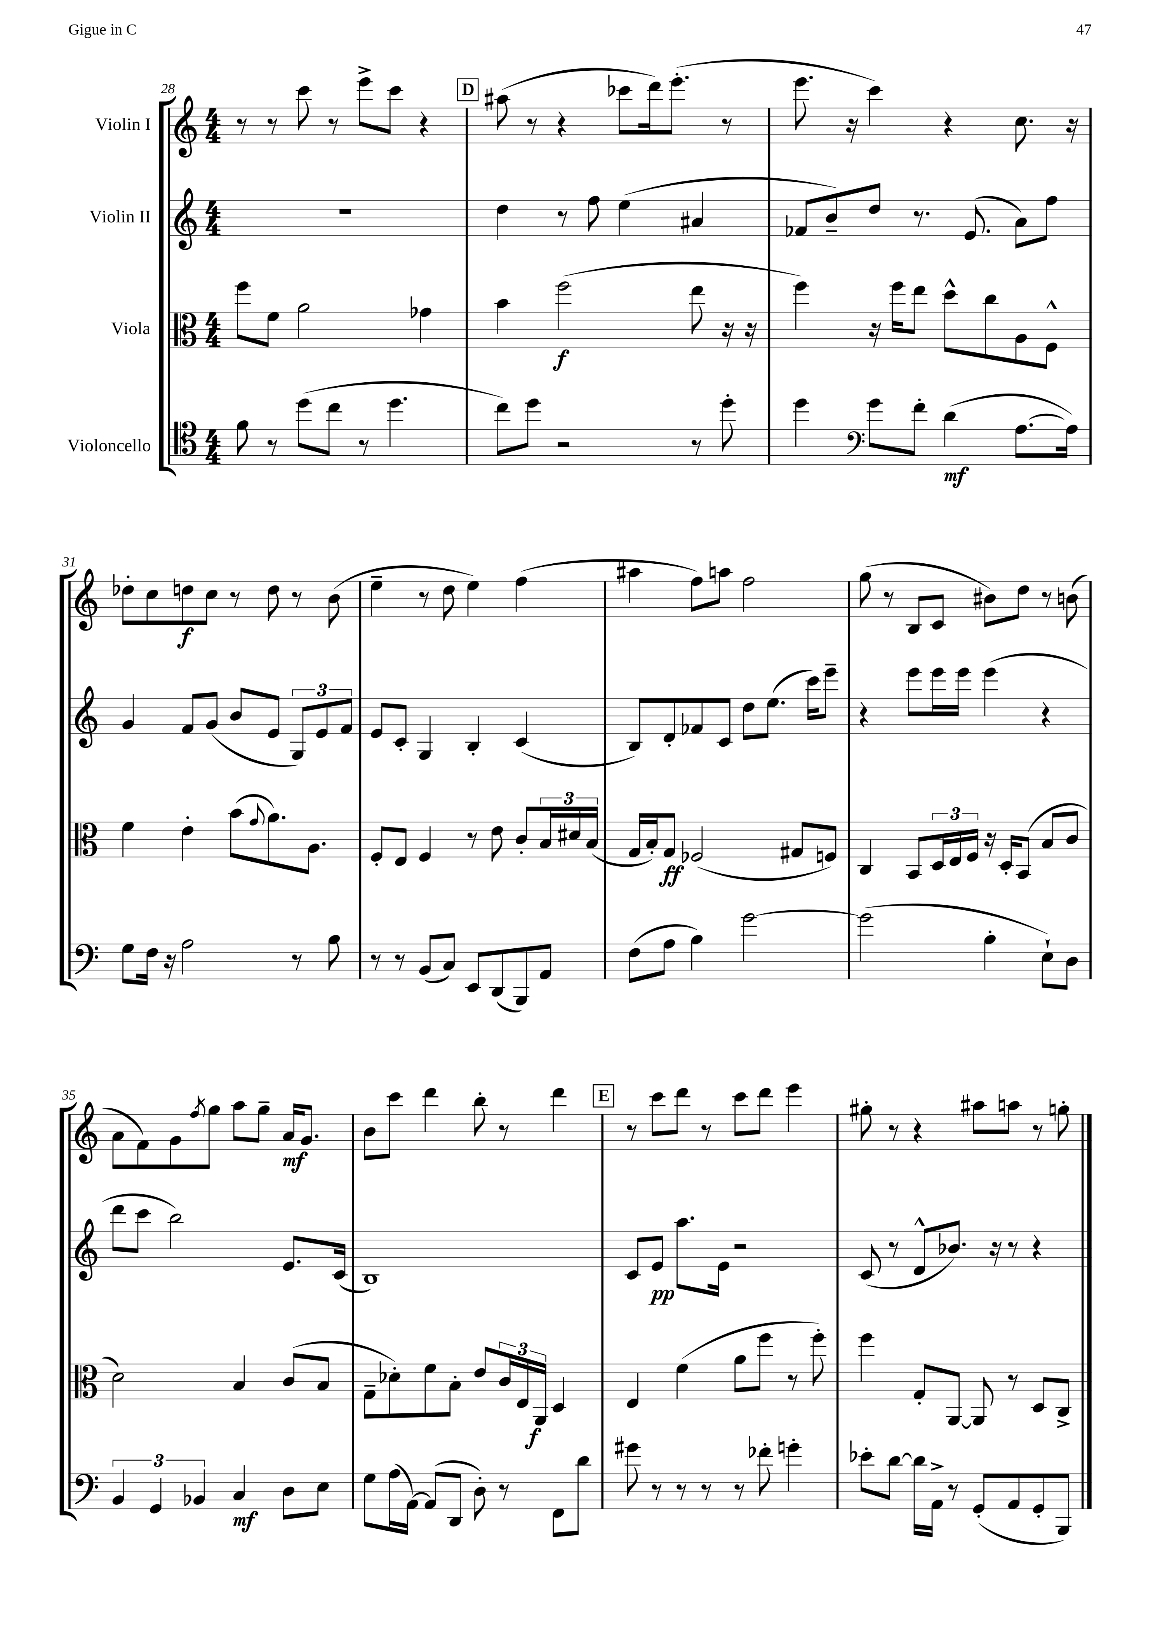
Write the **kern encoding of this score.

**kern	**dynam	**kern	**dynam	**kern	**dynam	**kern	**dynam
*part4	*part4	*part3	*part3	*part2	*part2	*part1	*part1
*staff4	*staff4	*staff3	*staff3	*staff2	*staff2	*staff1	*staff1
*I"Violoncello	*	*I"Viola	*	*I"Violin II	*	*I"Violin I	*
*clefC4	*	*clefC3	*	*clefG2	*	*clefG2	*
*k[]	*	*k[]	*	*k[]	*	*k[]	*
*M4/4	*	*M4/4	*	*M4/4	*	*M4/4	*
=28	=28	=28	=28	=28	=28	=28	=28
8f\	.	8ff\L	.	1r	.	8r	.
8r	.	8f\J	.	.	.	8r	.
(8dd\L	.	2a\	.	.	.	8ccc\	.
8cc\J	.	.	.	.	.	8r	.
8r	.	.	.	.	.	8eee^\L	.
4.dd\	.	.	.	.	.	8ccc\J	.
.	.	4g-X\	.	.	.	4r	.
!!LO:REH:place=s1:t=D
=29	=29	=29	=29	=29	=29	=29	=29
8cc\L)	.	4b\	.	4dd\	.	(8aa#X\	.
8dd\J	.	.	.	.	.	8r	.
2r	.	(2ff\	f	8r	.	4r	.
.	.	.	.	8ff\	.	.	.
.	.	.	.	(4ee\	.	8ccc-X\L	.
.	.	.	.	.	.	16ddd\k)	.
.	.	.	.	.	.	(8.eee'\J	.
8r	.	8ee\	.	4a#X/	.	.	.
8dd'\	.	16r	.	.	.	8r	.
.	.	16r	.	.	.	.	.
=30	=30	=30	=30	=30	=30	=30	=30
4dd\	.	4ff\)	.	8f-X/L	.	8.eee\	.
.	.	.	.	8b~/)	.	.	.
.	.	.	.	.	.	16r	.
*clefF4	*	*	*	*	*	*	*
8g\L	.	16r	.	8dd/J	.	4ccc\)	.
.	.	16ff\KL	.	.	.	.	.
8f'\J	.	8ee\J	.	8.r	.	.	.
(4d\	mf	8dd^^\L	.	.	.	4r	.
.	.	.	.	(8.e/	.	.	.
.	.	8cc\	.	.	.	.	.
[8.A\L	.	8A\	.	8a\L)	.	8.cc\	.
.	.	8F^^\J	.	8ff\J	.	.	.
16A\Jk])	.	.	.	.	.	16r	.
!!LO:LB:g=z
=31	=31	=31	=31	=31	=31	=31	=31
8G\L	.	4f\	.	4g/	.	8dd-X'\L	.
16F\Jk	.	.	.	.	.	8cc\	.
16r	.	.	.	.	.	.	.
2A\	.	4e'\	.	8f/L	.	8ddn\	f
.	.	.	.	(8g/J	.	8cc\J	.
.	.	(8b\L	.	8b/L	.	8r	.
.	.	8qqg/	.	.	.	.	.
.	.	8.a\)	.	8e/J	.	8dd\	.
8r	.	.	.	12G/L)	.	8r	.
.	.	8.A\J	.	.	.	.	.
.	.	.	.	12e/	.	.	.
8B\	.	.	.	.	.	(8b\	.
.	.	.	.	12f/J	.	.	.
=32	=32	=32	=32	=32	=32	=32	=32
8r	.	8F'/L	.	8e/L	.	4ee~\	.
8r	.	8E/J	.	8c'/J	.	.	.
(8BB/L	.	4F/	.	4G/	.	8r	.
8C/J)	.	.	.	.	.	8dd\	.
8EE/L	.	8r	.	4B'/	.	4ee\)	.
(8DD/	.	8e\	.	.	.	.	.
8BBB/)	.	8c'/L	.	(4c/	.	(4ff\	.
8AA/J	.	24B/L	.	.	.	.	.
.	.	24d#X/	.	.	.	.	.
.	.	(24B/JJ	.	.	.	.	.
=33	=33	=33	=33	=33	=33	=33	=33
(8F\L	.	16G/LL	.	8B/L)	.	4aa#X\	.
.	.	16B'/J)	.	.	.	.	.
8A\J	.	8G/J	ff	8d'/	.	.	.
4B\)	.	(2F-X/	.	8f-X/	.	8ff\L)	.
.	.	.	.	8c/J	.	8aan\J	.
[2g\	.	.	.	8dd\L	.	2ff\	.
.	.	.	.	(8.ee\J	.	.	.
.	.	8G#X/L	.	.	.	.	.
.	.	.	.	16ccc\KL)	.	.	.
.	.	8Fn/J)	.	8eee~\J	.	.	.
=34	=34	=34	=34	=34	=34	=34	=34
(2g\]	.	4C/	.	4r	.	(8gg\	.
.	.	.	.	.	.	8r	.
.	.	8BB/L	.	8eee\L	.	8B/L	.
.	.	24D/L	.	16eee\L	.	8c/J	.
.	.	24E/	.	.	.	.	.
.	.	.	.	16eee\JJ	.	.	.
.	.	24F/JJ	.	.	.	.	.
4B'\	.	16r	.	(4eee\	.	8b#X\L)	.
.	.	16D'/KL	.	.	.	.	.
.	.	(8BB/J	.	.	.	8dd\J	.
8E`\L)	.	8B/L	.	4r	.	8r	.
8D\J	.	8c/J	.	.	.	(8bn\	.
!!LO:LB:g=z
=35	=35	=35	=35	=35	=35	=35	=35
6BB/	.	2d\)	.	8ddd\L	.	8a\L	.
.	.	.	.	8ccc\J	.	8f\)	.
6GG/	.	.	.	.	.	.	.
.	.	.	.	2bb\)	.	8g\	.
6BB-X/	.	.	.	.	.	.	.
.	.	.	.	.	.	8qff/	.
.	.	.	.	.	.	8gg\J	.
4C/	mf	4B/	.	.	.	8aa\L	.
.	.	.	.	.	.	8gg~\J	.
8D\L	.	(8c/L	.	8.e/L	.	16a/KL	mf
.	.	.	.	.	.	8.g/J	.
8E\J	.	8B/J	.	.	.	.	.
.	.	.	.	(16c/Jk	.	.	.
=36	=36	=36	=36	=36	=36	=36	=36
8G\L	.	8G~\L	.	1B)	.	8b\L	.
(16A\L	.	8d-X'\)	.	.	.	8ccc\J	.
[16AA\JJ)	.	.	.	.	.	.	.
(8AA/L]	.	8f\	.	.	.	4ddd\	.
8DD/J	.	8B'\J	.	.	.	.	.
8D'\)	.	8e/L	.	.	.	8bb'\	.
8r	.	24c/L	.	.	.	8r	.
.	.	24E/	.	.	.	.	.
.	.	24AA/JJ	f	.	.	.	.
8FF\L	.	4D/	.	.	.	4ddd\	.
8d\J	.	.	.	.	.	.	.
!!LO:REH:place=s1:t=E
=37	=37	=37	=37	=37	=37	=37	=37
8g#X\	.	4E/	.	8c/L	.	8r	.
8r	.	.	.	8e/J	pp	8ccc\L	.
8r	.	(4f\	.	8.aa\L	.	8ddd\J	.
8r	.	.	.	.	.	8r	.
.	.	.	.	16e\Jk	.	.	.
8r	.	8a\L	.	2r	.	8ccc\L	.
8f-X'\	.	8ff\J	.	.	.	8ddd\J	.
4gn'\	.	8r	.	.	.	4eee\	.
.	.	8ff'\)	.	.	.	.	.
=38	=38	=38	=38	=38	=38	=38	=38
8e-X'\L	.	4ff\	.	(8c/	.	8gg#X'\	.
[8d\J	.	.	.	8r	.	8r	.
16d\LL]	.	8G'/L	.	8d^^/L	.	4r	.
16AA^\JJ	.	.	.	.	.	.	.
8r	.	[8AA/J	.	8.b-X/J)	.	.	.
(8GG'/L	.	8AA/]	.	.	.	8aa#X\L	.
.	.	.	.	16r	.	.	.
8AA/	.	8r	.	8r	.	8aan\J	.
8GG'/	.	8D/L	.	4r	.	8r	.
8BBB/J)	.	8C^/J	.	.	.	8ggn'\	.
==	==	==	==	==	==	==	==
*-	*-	*-	*-	*-	*-	*-	*-
